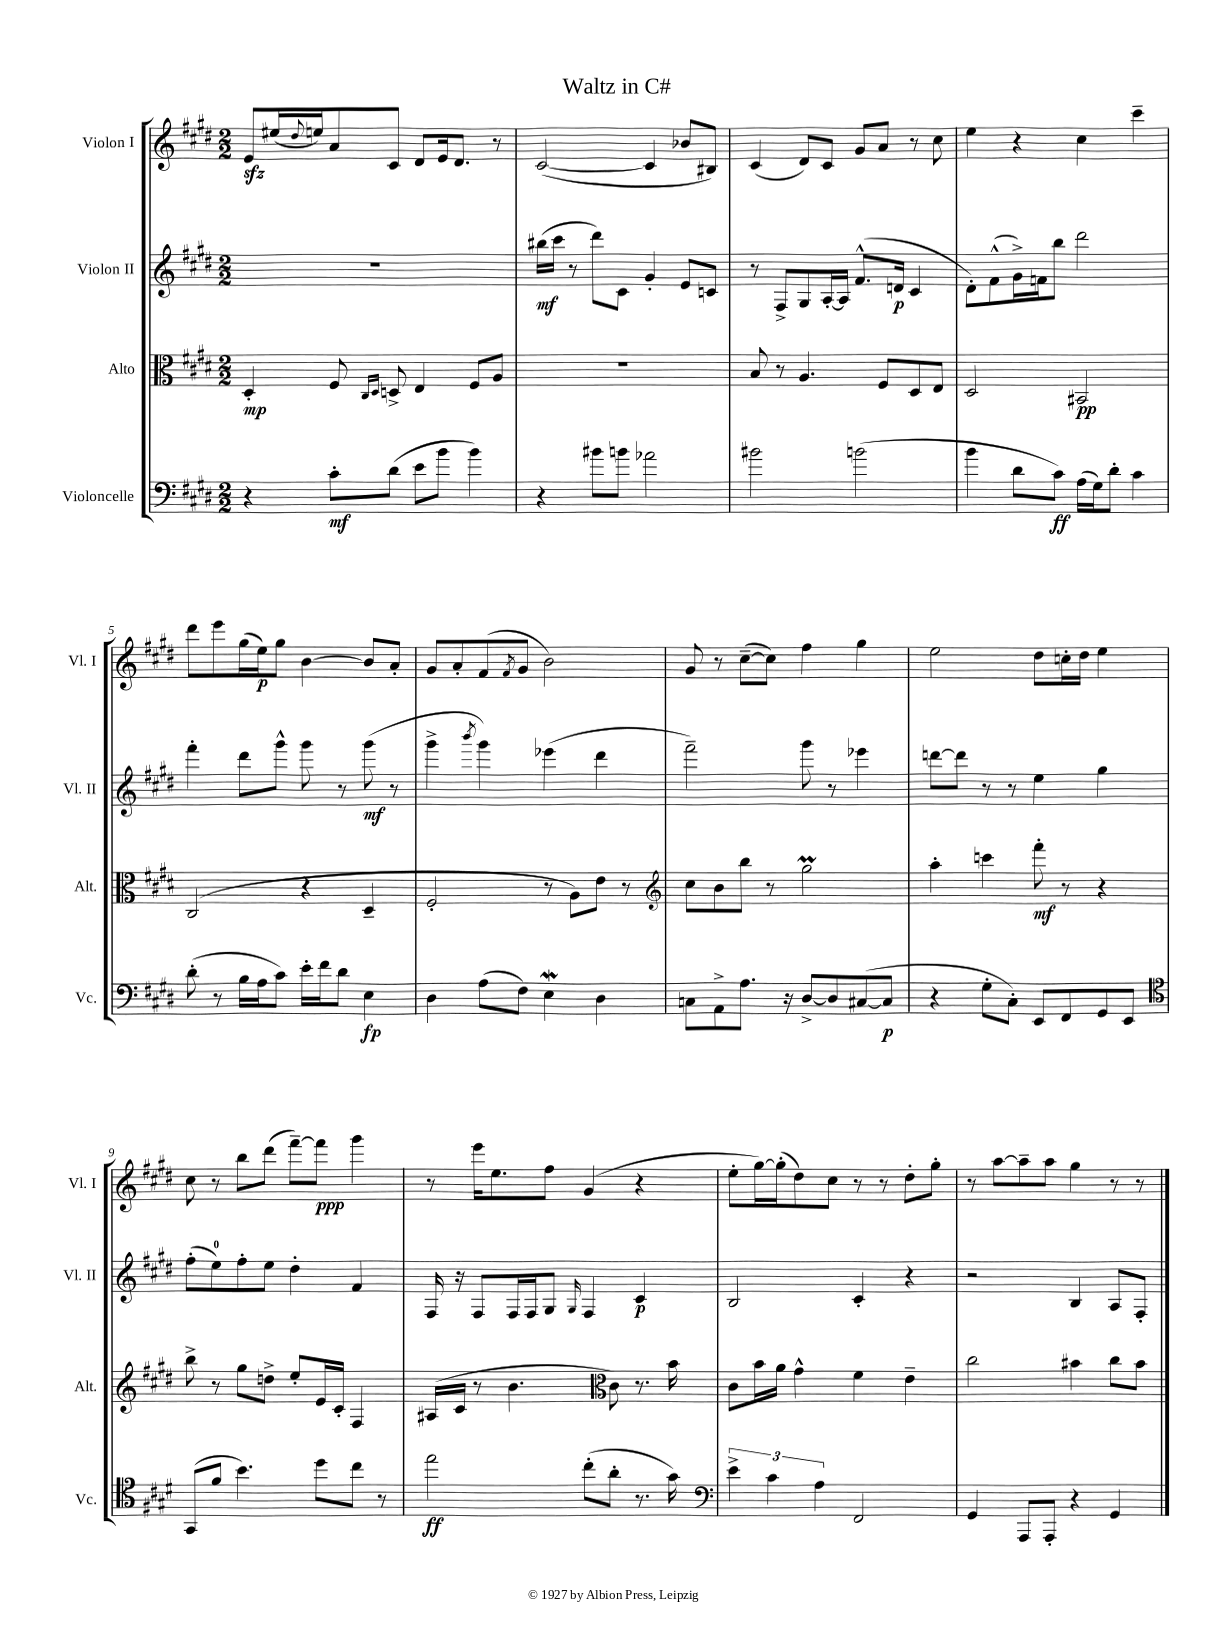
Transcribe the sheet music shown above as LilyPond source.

\header { title = "Waltz in C#" }
<<
\new StaffGroup <<
\new Staff = "s0" \with { instrumentName = "Violon I" shortInstrumentName = "Vl. I" } {
    \clef treble \key e \major \numericTimeSignature \time 2/2
    e'8\sfz eis''16( \appoggiatura { dis''8 } e''16) a'8 cis'8 dis'8 e'16 dis'8. r8 |
    cis'2~( cis'4 bes'8 bis8) |
    cis'4( dis'8) cis'8 gis'8 a'8 r8 cis''8 |
    e''4 r4 cis''4 cis'''4-- |
    dis'''8 e'''8 gis''16( e''16\p) gis''8 b'4~ b'8 a'8-. |
    gis'8 a'8-. fis'8( \acciaccatura { fis'8 } gis'8 b'2) |
    gis'8 r8 cis''8~--( cis''8) fis''4 gis''4 |
    e''2 dis''8 c''16-. dis''16 e''4 |
    cis''8 r8 b''8 dis'''8( fis'''8~--) fis'''8\ppp gis'''4 |
    r8 e'''16 e''8. fis''8 gis'4( r4 |
    e''8-. gis''16~) gis''16-.( dis''8) cis''8 r8 r8 dis''8-. gis''8-. |
    r8 a''8~ a''8-- a''8 gis''4 r8 r8 \bar "|." |
}
\new Staff = "s1" \with { instrumentName = "Violon II" shortInstrumentName = "Vl. II" } {
    \clef treble \key e \major \numericTimeSignature \time 2/2
    R1 |
    bis''16\mf( cis'''16 r8 dis'''8) cis'8 gis'4-. e'8 c'8 |
    r8 fis8-> gis8 a16~-. a16 fis'8.-^( d'16\p cis'4 |
    dis'8-.) fis'8-^( gis'16->) f'16 b''8 dis'''2 |
    fis'''4-. dis'''8 gis'''8-^ gis'''8 r8 gis'''8\mf( r8 |
    gis'''4-> \acciaccatura { b'''8 } gis'''4) ees'''4( dis'''4 |
    fis'''2--) gis'''8 r8 ees'''4 |
    d'''8~ d'''8 r8 r8 e''4 gis''4 |
    fis''8-.( e''8-0) fis''8-. e''8 dis''4-. fis'4 |
    fis16 r16 fis8 fis16 fis16 gis8 \grace { gis16 } fis4 cis'4\p |
    b2 cis'4-. r4 |
    r2 b4 a8 fis8-. \bar "|." |
}
\new Staff = "s2" \with { instrumentName = "Alto" shortInstrumentName = "Alt." } {
    \clef alto \key e \major \numericTimeSignature \time 2/2
    dis4-.\mp fis8 \grace { cis16 dis16 } d8-> e4 fis8 a8 |
    R1 |
    b8 r8 a4. fis8 dis8 e8 |
    dis2 bis,2\pp |
    cis2( r4 dis4-- |
    fis2-. r8 a8) e'8 r8 |
    \clef treble cis''8 b'8 b''8 r8 gis''2\prall |
    a''4-. c'''4 fis'''8-.\mf r8 r4 |
    b''8-> r8 gis''8 d''8-> e''8-. e'16 cis'16-. fis4 |
    ais16( cis'16 r8 b'4. \clef alto cis'8) r8. b'16 |
    cis'8 b'16 a'16 gis'4-^ fis'4 e'4-- |
    cis''2 bis'4 cis''8 bis'8 \bar "|." |
}
\new Staff = "s3" \with { instrumentName = "Violoncelle" shortInstrumentName = "Vc." } {
    \clef bass \key e \major \numericTimeSignature \time 2/2
    r4 cis'8-.\mf dis'8( e'8 b'8 b'4) |
    r4 bis'8 b'8 aes'2 |
    bis'2 b'2( |
    b'4 dis'8 cis'8\ff) a16( gis16) dis'8-. cis'4 |
    dis'8-.( r8 b16 a16 cis'8) e'16-. fis'16 dis'8 e4\fp |
    dis4 a8( fis8) e4\mordent dis4 |
    c8 a,8-> a8. r16 dis8~-> dis8 cis8~( cis8\p |
    r4 gis8-. cis8-.) e,8 fis,8 gis,8 e,8 |
    \clef tenor gis,8( fis'8 b'4.) dis''8 cis''8 r8 |
    e''2\ff cis''8-.( a'8-. r8. gis'16) |
    \clef bass \tuplet 3/2 { e'4-> cis'4 a4 } fis,2 |
    gis,4 a,,8 a,,8-. r4 gis,4 \bar "|." |
}
>>
>>
